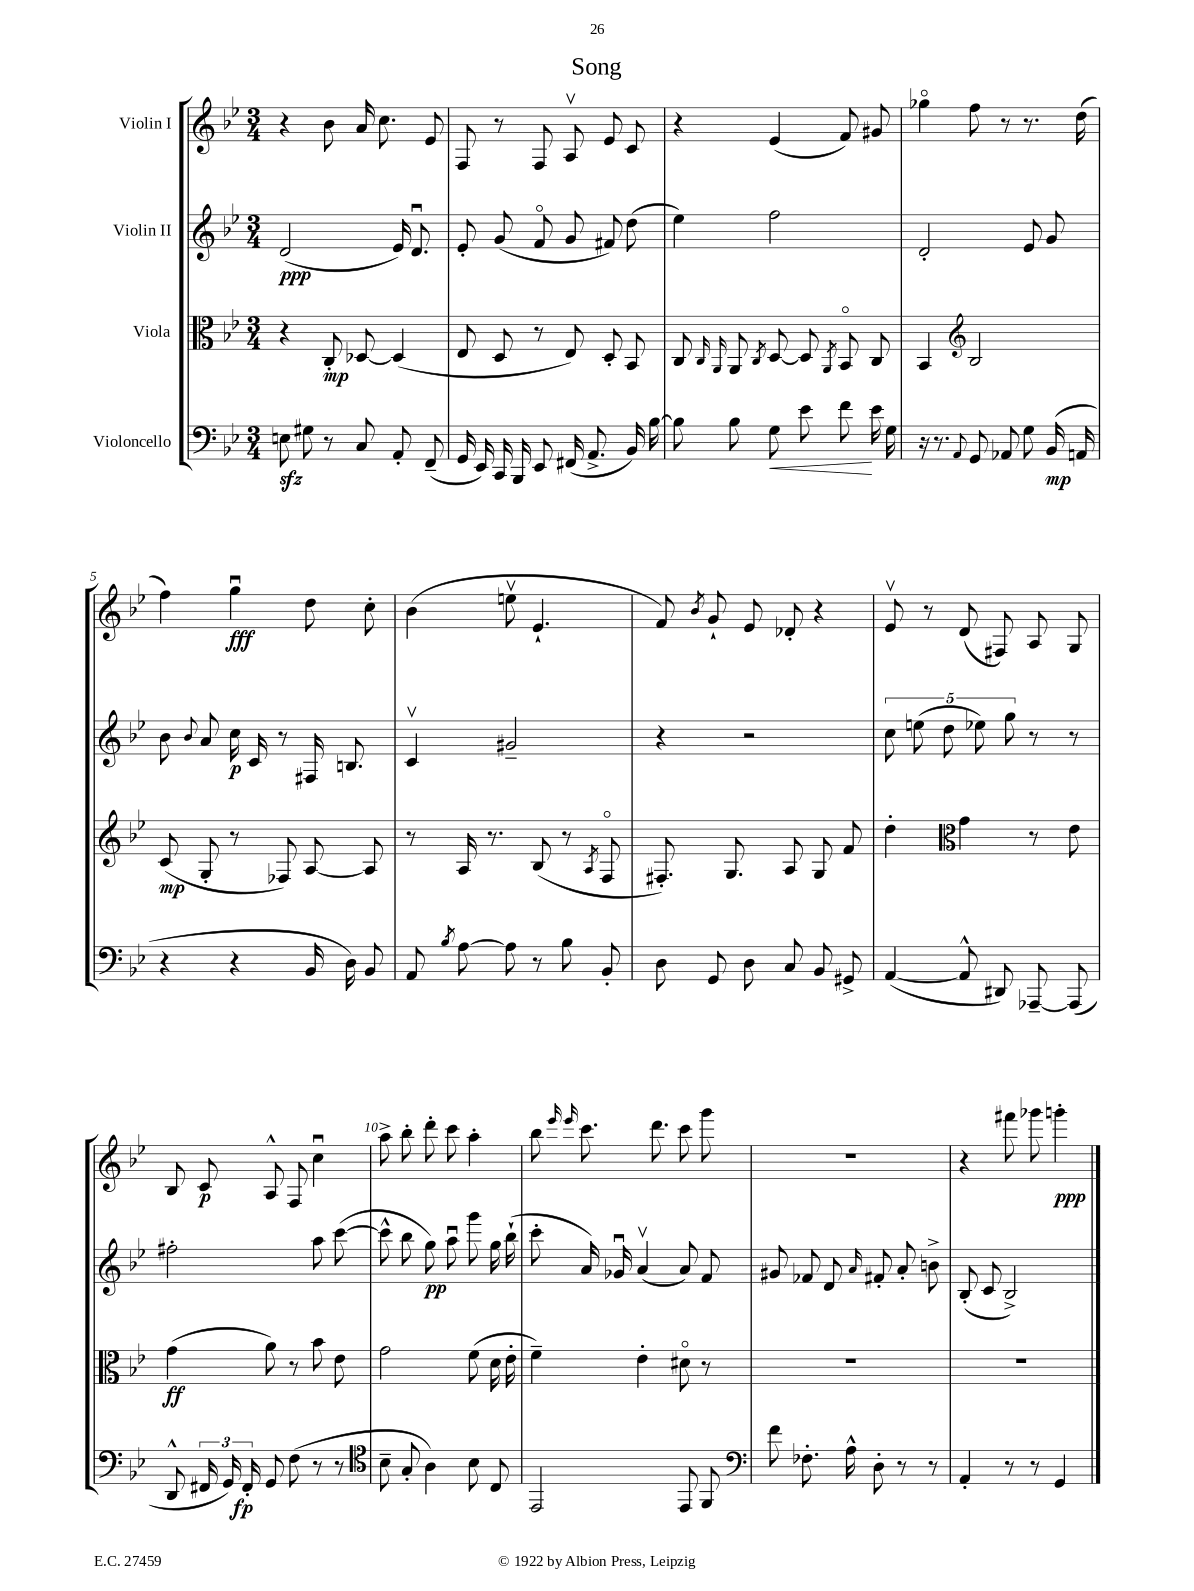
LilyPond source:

\header { title = "Song" }
<<
\new StaffGroup <<
\new Staff = "s0" \with { instrumentName = "Violin I" } {
    \clef treble \key bes \major \numericTimeSignature \time 3/4
    \autoBeamOff r4 bes'8 a'16 c''8. ees'8 |
    f8 r8 f8 a8\upbow ees'8 c'8 |
    r4 ees'4( f'8) gis'8 |
    ges''4\flageolet f''8 r8 r8. d''16( |
    f''4) g''4\downbow\fff d''8 c''8-. |
    bes'4( e''8\upbow ees'4.-! |
    f'8) \acciaccatura { bes'8 } g'8-! ees'8 des'8-. r4 |
    ees'8\upbow r8 d'8( fis8) a8 g8 |
    bes8 c'8\p a8-^ f8 c''4\downbow |
    a''8-> bes''8-. d'''8-. c'''8 a''4-. |
    bes''8 \grace { ees'''16 ees'''16 } c'''8. d'''8. c'''8 g'''8 |
    R2. |
    r4 fis'''8 ges'''8 g'''4-.\ppp \bar "|." |
}
\new Staff = "s1" \with { instrumentName = "Violin II" } {
    \clef treble \key bes \major \numericTimeSignature \time 3/4
    \autoBeamOff d'2\ppp( ees'16) d'8.\downbow |
    ees'8-. g'8( f'8\flageolet g'8 fis'8) d''8( |
    ees''4) f''2 |
    d'2-. ees'8 g'8 |
    bes'8 \appoggiatura { bes'8 } a'8 c''16\p c'16 r8 fis16 b8. |
    c'4\upbow gis'2-- |
    r4 r2 |
    \tuplet 5/4 { c''8 e''8( d''8 ees''8) g''8 } r8 r8 |
    fis''2-. a''8 c'''8~( |
    c'''8-^ bes''8 g''8\pp) a''8\downbow g'''8 g''16 bes''16-!( |
    c'''8-. a'16) ges'16\downbow a'4\upbow( a'8) f'8 |
    gis'8 fes'8 d'8 \grace { a'16 } fis'8-. a'8-. b'8-> |
    bes8-.( c'8 bes2->) \bar "|." |
}
\new Staff = "s2" \with { instrumentName = "Viola" } {
    \clef alto \key bes \major \numericTimeSignature \time 3/4
    \autoBeamOff r4 c8-.\mp des8~ des4( |
    ees8 d8 r8 ees8) d8-. bes,8 |
    c8 \grace { c16 a,16 } a,8 \acciaccatura { c8 } d8~ d8 \acciaccatura { a,8 } bes,8\flageolet c8 |
    bes,4 \clef treble bes2 |
    c'8\mp( g8-. r8 fes8) a8~ a8 |
    r8 a16 r8. bes8( r8 \acciaccatura { a8 } f8\flageolet |
    fis8.-.) g8. a8 g8 f'8 |
    d''4-. \clef alto g'4 r8 ees'8 |
    g'4\ff( a'8) r8 bes'8 ees'8 |
    g'2 f'8( d'16 ees'16-. |
    f'4--) ees'4-. dis'8\flageolet r8 |
    R2. |
    R2. \bar "|." |
}
\new Staff = "s3" \with { instrumentName = "Violoncello" } {
    \clef bass \key bes \major \numericTimeSignature \time 3/4
    \autoBeamOff e8\sfz gis8 r8 c8 a,8-. f,8--( |
    g,16 ees,16) c,16 bes,,16 ees,8 fis,16( a,8.-> bes,16) bes16~ |
    bes8 bes8 g8\< ees'8 f'8\! ees'16 g16 |
    r16 r8. \appoggiatura { a,8 } g,8 aes,8 g8 bes,16\mp( a,16 |
    r4 r4 bes,16 d16) bes,8 |
    a,8 \acciaccatura { bes8 } a8~ a8 r8 bes8 bes,8-. |
    d8 g,8 d8 c8 bes,8 gis,8-> |
    a,4~( a,8-^ dis,8) aes,,8~-- aes,,8( |
    d,8-^ \tuplet 3/2 { fis,16 g,16) fis,16-.\fp } g,8 f8( r8 r8 |
    \clef tenor bes8-- g8-. a4) bes8 c8 |
    ees,2 ees,8 f,8 |
    \clef bass f'8 fes8.-. a16-^ d8-. r8 r8 |
    a,4-. r8 r8 g,4 \bar "|." |
}
>>
>>
\layout { \context { \Score \override BarNumber.break-visibility = ##(#f #t #t) barNumberVisibility = #(every-nth-bar-number-visible 5) } }
